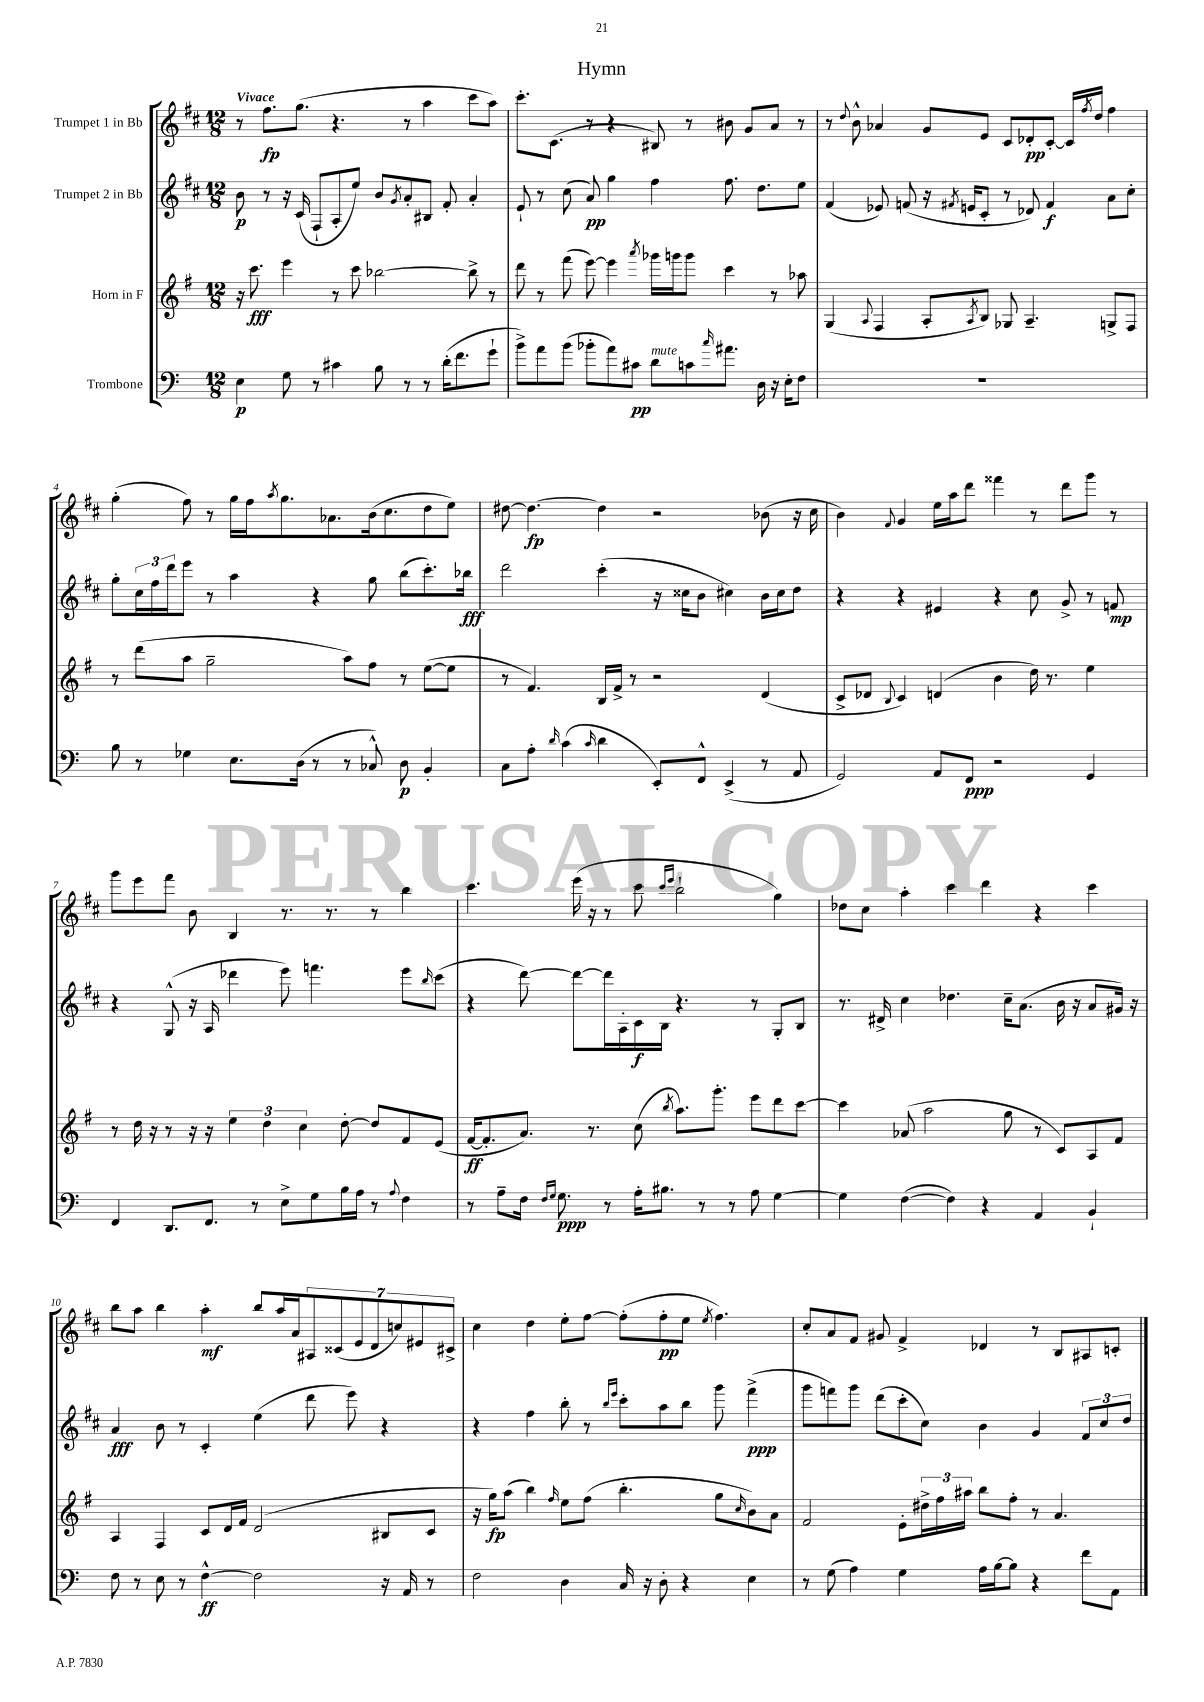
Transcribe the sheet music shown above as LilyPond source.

\header { title = "Hymn" }
<<
\new StaffGroup <<
\new Staff = "s0" \with { instrumentName = "Trumpet 1 in Bb" } {
    \clef treble \key d \major \numericTimeSignature \time 12/8 \tempo "Vivace"
    r8 fis''8.\fp g''8.( r4. r8 a''4 cis'''8 a''8) |
    cis'''8.-. cis'8.( r8 r4 bis8) r8 bis'8 g'8 a'8 r8 |
    r8 \appoggiatura { d''8 } b'8-^ aes'4 g'8 e'8 cis'8 des'8-.\pp cis'8~-. cis'16 \acciaccatura { fis''8 } d''16 fis''4 |
    g''4-.( fis''8) r8 g''16 fis''16 \acciaccatura { a''8 } g''8. aes'8. b'16( cis''8. d''8 e''8) |
    dis''8~ dis''4.~\fp dis''4 r2 bes'8( r16 cis''16 |
    b'4) \appoggiatura { fis'8 } g'4 e''16 a''16 d'''8 fisis'''4 r8 d'''8 g'''8 r8 |
    g'''8 e'''8 fis'''8 b'8 b4 r8. r8. r8 b''4 |
    cis'''4. e'''16( r16 r8 cis'''8 \grace { cis'''16 e'''16 } b''2-! g''4) |
    des''8 cis''8 a''4-. cis'''4 d'''4 r4 cis'''4 |
    b''8 a''8 b''4 a''4-.\mf b''8 a''16 a'16 \tuplet 7/4 { ais8 cisis'8( e'8 d'8 c''8) eis'8 cis'8-> } |
    cis''4 d''4 e''8-. fis''8~ fis''8-.( fis''8-.\pp e''8 \acciaccatura { e''8 } fis''4.) |
    cis''8-. a'8 fis'8 gis'8 fis'4-> des'4 r8 b8 ais8 c'8-. \bar "|." |
}
\new Staff = "s1" \with { instrumentName = "Trumpet 2 in Bb" } {
    \clef treble \key d \major \numericTimeSignature \time 12/8
    b'8\p r8 r16 cis'16( fis8-! a8-. e''8) b'8 \acciaccatura { g'8 } a'8-. bis8 fis'8-. a'4-. |
    e'8-! r8 cis''8( a'8\pp) g''4 fis''4 fis''8. d''8. e''8 |
    fis'4( ees'8) f'8( r16 \acciaccatura { fis'8 } e'16 cis'8-. r8 des'8) fis'4\f a'8 cis''8-. |
    g''8-. \tuplet 3/2 { cis''16 fis''16 d'''16 } e'''8 r8 a''4 r4 g''8 b''8( cis'''8.-.) bes''16\fff |
    d'''2 cis'''4-.( r16 cisis''16 b'8 cis''4) b'16 cis''16 d''8 |
    r4 r4 eis'4 r4 cis''8 g'8-> r8 f'8\mp |
    r4 g8-^( r16 a16 des'''4 e'''8) f'''4. e'''8 \grace { b''16 } cis'''8( |
    r4 d'''8~) d'''8~ d'''16 a16-. cis'16\f b16 r4. r8 g8-. b8 |
    r8. dis'16-> cis''4 des''4. cis''16-- a'8.( b'16 r16 a'8 gis'16) r16 |
    a'4\fff b'8 r8 cis'4-. e''4( d'''8 e'''8) r4 |
    r4 fis''4 b''8-. r8 \grace { b''16 e'''16 } cis'''8-. a''8 b''8 g'''8 fis'''4->\ppp( |
    g'''8 f'''8) g'''8 d'''8( cis'''8-. cis''8) b'4 g'4 \tuplet 3/2 { fis'8 cis''8 d''8 } \bar "|." |
}
\new Staff = "s2" \with { instrumentName = "Horn in F" } {
    \clef treble \key g \major \numericTimeSignature \time 12/8
    r16 c'''8.\fff e'''4 r8 c'''8 bes''2~ bes''8-> r8 |
    d'''8 r8 fis'''8( e'''8~) e'''4 \acciaccatura { a'''8 } ges'''16 g'''16 g'''8 c'''4 r8 aes''8 |
    g4( \appoggiatura { a8 } fis4 a8-. \acciaccatura { a8 } b8) ges8 a4.-- g8-> fis8 |
    r8 d'''8( a''8 g''2-- a''8) fis''8 r8 e''8~( e''8 |
    r8 fis'4.) b16 fis'16-> r8 r2 d'4( |
    c'8-> des'8 \appoggiatura { b8 } c'4) d'4( b'4 d''16) r8. e''4 |
    r8 d''16 r16 r8 r16 r16 \tuplet 3/2 { e''4 d''4 c''4 } d''8~-. d''8 fis'8 e'8( |
    fis'16~\ff fis'8.-. a'8.) r8. c''8( \acciaccatura { b''8 } a''8.) g'''8.-. e'''8 d'''8 c'''8~ |
    c'''4 aes'8( a''2 g''8 r8 c'8) a8 fis'8 |
    a4 fis4 c'8 d'16 fis'16 d'2( bis8 c'8 |
    r16 g''16\fp) a''8( b''4) \grace { fis''16 } e''8 fis''8( b''4.-. g''8 \grace { c''16 } b'8) a'8 |
    fis'2 e'8-. \tuplet 3/2 { dis''16-> fis''16 ais''16 } b''8 fis''8-. r8 a'4. \bar "|." |
}
\new Staff = "s3" \with { instrumentName = "Trombone" } {
    \clef bass \key c \major \numericTimeSignature \time 12/8
    e4\p g8 r8 cis'4 b8 r8 r8 d'16-.( f'8. g'8-! |
    b'8->) a'8 b'8( bes'8-. a'8) cis'8\pp d'8^\markup { \italic "mute" } c'8 \grace { c''16 } ais'8. d16 r16 e16-. f8 |
    R1. |
    b8 r8 ges4 e8. d16( r8 r8 ces8-^) d8\p b,4-. |
    c8 a8-. \grace { d'16 } c'4( \grace { c'16 } d'4 e,8-.) f,8-^ e,4->( r8 a,8 |
    g,2) a,8 f,8\ppp r2 g,4 |
    f,4 d,8. f,8. r8 e8-> g8 b16 a16 r8 \appoggiatura { a8 } f4 |
    r8 a8-- f16 \grace { f16 g16 } g8.\ppp r8 a16-. bis8. r8 r8 a8 g4~ |
    g4 f4~( f4) r4 a,4 b,4-! |
    f8 r8 e8 r8 f4~-^\ff f2 r16 a,16 r8 |
    f2 d4 c16 r16 d8-. r4 e4 |
    r8 g8( a4) g4 a16 b16~ b8 r4 f'8 a,8 \bar "|." |
}
>>
>>
